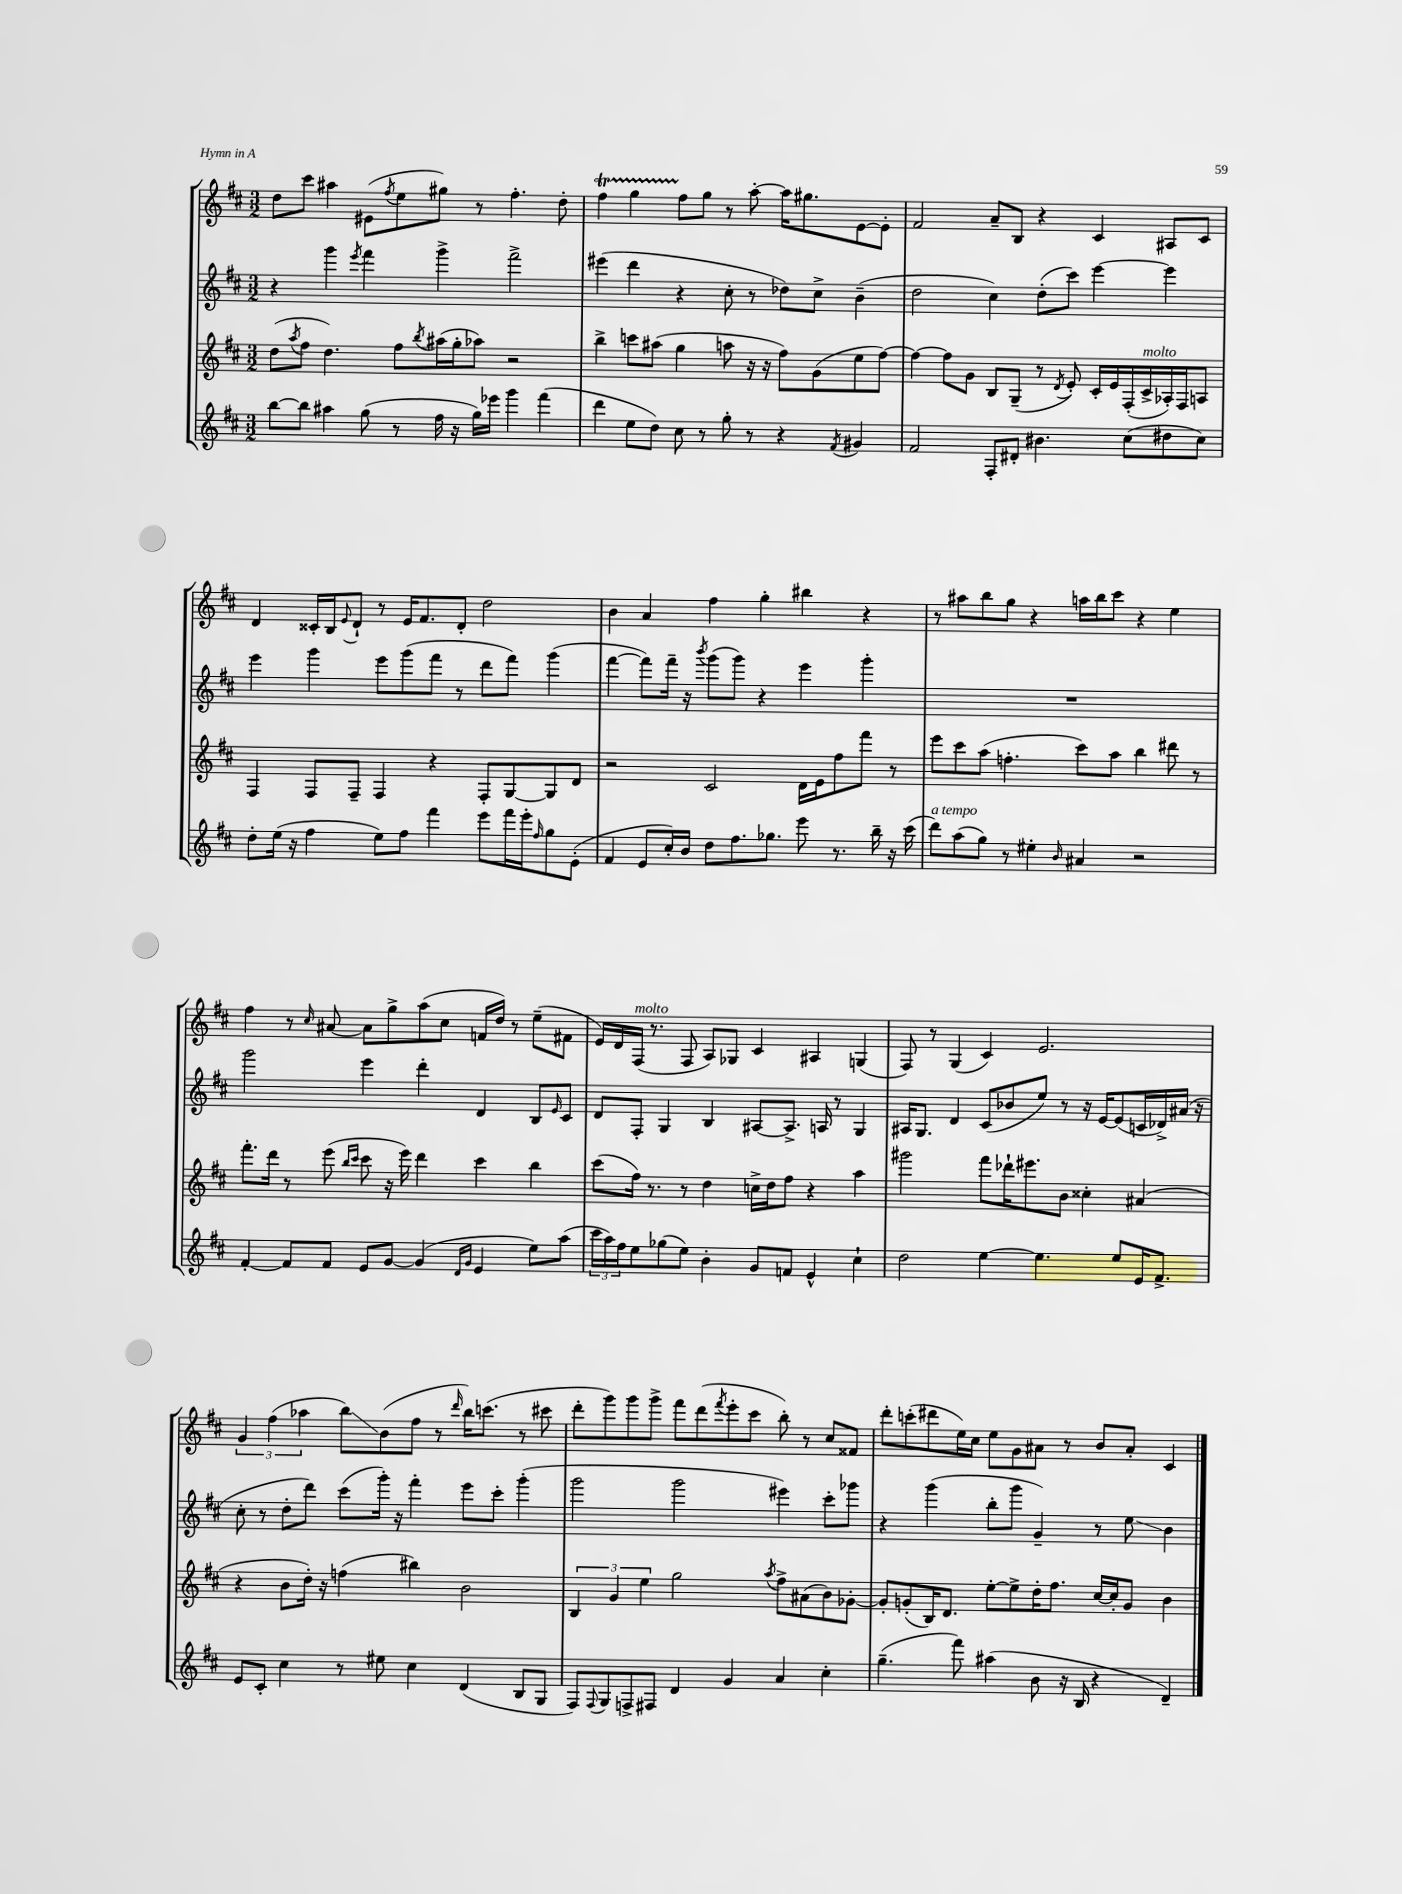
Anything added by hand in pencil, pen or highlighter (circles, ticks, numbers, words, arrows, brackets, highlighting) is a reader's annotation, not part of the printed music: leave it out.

**kern	**kern	**kern	**kern
*staff4	*staff3	*staff2	*staff1
*clefG2	*clefG2	*clefG2	*clefG2
*k[f#c#]	*k[f#c#]	*k[f#c#]	*k[f#c#]
*M3/2	*M3/2	*M3/2	*M3/2
[8bb	(8dd	4r	8dd
.	8qaa	.	.
8bb]	8ff#	.	8ccc#
4aa#	4.dd)	4ggg	4aa#
.	.	8qeee	.
(8gg	.	4fff#	(8e#
.	.	.	8qff#
8r	8ff#	.	8ee
.	8qbb	.	.
16ff#	(16aa#	4ggg^	8gg#)
16r	16gg'	.	.
16gg)	8aa-)	.	8r
16eee-	.	.	.
4ggg	2r	2fff#^	4.ff#'
(4fff#	.	.	.
.	.	.	8dd'
=	=	=	=
4ddd	4bb^	(4eee#	4ff#
8ee	8ccc	4ddd	4gg
8dd)	(8aa#	.	.
8cc#	4gg	4r	8ff#
8r	.	.	8gg
8gg'	8aa	8cc#'	8r
8r	16r	8r	[8aa'
.	16r	.	.
4r	8ff#)	8dd-)	16aa]
.	.	.	8.gg#
.	(8g	8cc#^	.
8qf#	.	.	.
4g#	8ee	(4b~	[8e
.	[8ff#)	.	8e']
=	=	=	=
2f#	4ff#_	2dd	2f#
.	8ff#]	.	.
.	8g	.	.
8F#'	8B	4cc#)	8a~
8d#'	(8G~	.	8B
4.b#	8r	(8dd'	4r
.	8qd	.	.
.	8e')	8ccc#)	.
.	16c#'	[4eee	4c#
.	16e	.	.
(8cc#	(16F#'	.	.
.	16c#^	.	.
8dd#	16A-')	4eee]	8A#
.	16F#	.	.
8cc#)	8A	.	8c#
=	=	=	=
8dd'	4F#	4eee	4d
(16ee	.	.	.
16r	.	.	.
4ff#	8F#	4ggg	16c##'
.	.	.	16B
.	.	.	8qqe
.	8F#~	.	8d`
8ee)	4F#	8eee	8r
8ff#	.	(8ggg	16e
.	.	.	8.f#
4fff#	4r	8fff#	.
.	.	8r	8d'
8eee	8F#'	8ddd	2dd
16fff#	[8G	8fff#)	.
16eee'	.	.	.
16qqff#	.	.	.
8gg	8G]	(4ggg	.
(8e'	8d	.	.
=	=	=	=
4f#	2r	[4fff#	4b
8e	.	8fff#])	4a
16cc#')	.	16fff#~	.
16b	.	16r	.
.	.	8qbbb	.
8dd	2c#	(8ggg	4ff#
8.ff#	.	8ggg)	.
.	.	4r	4gg'
8.gg-	.	.	.
8eee	16d	4eee	4bb#
.	16e	.	.
8.r	8ff#	.	.
.	8fff#	4ggg'	4r
16bb~	.	.	.
16r	8r	.	.
(16ccc#	.	.	.
=	=	=	=
8ddd)	8eee	1.r	8r
(8aa	8ccc#	.	8aa#
8gg)	(8aa	.	8bb
8r	4.ff'	.	8gg
4ee#'	.	.	4r
16qqb	.	.	.
4a#	8ccc#)	.	16aa
.	.	.	16bb
.	8aa	.	8ccc#
2r	4bb	.	4r
.	8ddd#	.	4ee
.	8r	.	.
=	=	=	=
[4f#'	8.fff#'	2ggg	4ff#
.	16ddd	.	.
8f#]	8r	.	8r
.	.	.	16qqcc#
8f#	(8eee	.	[8a#
.	16qqbb	.	.
.	16qqccc#	.	.
8e	8ccc#	4eee	8a#]
[8g	16r	.	8gg^
.	16eee)	.	.
(4g]	4ddd	4ddd'	(8aa
.	.	.	8cc#
16qqd	.	.	.
16qqg	.	.	.
4e	4ccc#	4d	16f
.	.	.	16dd)
.	.	.	8r
8ee)	4bb	8B	(8ee~
.	.	16qqe	.
(8aa	.	8c#	8f#
=	=	=	=
24ccc#	(8ccc#	8d	16e)
24aa)	.	.	.
.	.	.	16d
24ff#	.	.	.
8ee	16ff#)	8F#'	(16F#
.	8.r	.	8.r
(8gg-	.	4G	.
8ee)	8r	.	8F#
4b'	4dd	4B	8A)
.	.	.	8G-
8g	16cc^	[8A#	4c#
.	16dd	.	.
8f	8ff#	8.A#^]	.
4e^^	4r	.	4A#
.	.	16A	.
.	.	8r	.
4cc#`	4aa	4G	(4G
=	=	=	=
2dd	2ggg#	16A#	8F#)
.	.	8.G	.
.	.	.	8r
.	.	4d	(4G
[4ee	8fff#	(8c#	4c#)
.	16ddd-`	8b-	.
.	8.eee#	.	.
4.ee]	.	8ee)	2.e
.	8b	8r	.
.	4cc##'	16r	.
.	.	[16e	.
8ee	.	(8e]	.
16e	(4a#	16c	.
8.f#^	.	16d-^)	.
.	.	(16a#	.
.	.	16r	.
=	=	=	=
8e	4r	8cc#'	6g
8c#'	.	8r	.
.	.	.	(6ff#
4cc#	8b	8dd'	.
.	.	.	6aa-
.	16dd')	8ddd)	.
.	16r	.	.
8r	(4ff	(8ccc#	8bb)
8ee#	.	16ggg')	(8b
.	.	16r	.
4cc#	4bb#)	4fff#'	8ff#
.	.	.	8r
.	.	.	16qqddd
(4d	2b	8eee	16bb)
.	.	.	(8.ccc
.	.	8ccc#'	.
8B	.	(4ggg'	8r
8G	.	.	8ccc#
=	=	=	=
8F#)	6B	2ggg	8ddd'
8qqF#	.	.	.
8G	.	.	8ggg)
.	6g	.	.
8F^	.	.	8ggg
.	6ee	.	.
8F#	.	.	8ggg^
4d	2gg	2ggg	8fff#
.	.	.	(8ddd
.	.	.	8qfff#
4g	.	.	8eee'
.	.	.	8ccc#
.	8qaa	.	.
4a	8ff#^	4eee#)	8bb')
.	(8a#	.	8r
4cc#'	8b)	8ccc#'	8cc#
.	[8g-'	8ggg-	8f##
=	=	=	=
(4.gg~	8g-']	4r	8ddd'
.	(8g'	.	(8ccc'
.	16B)	(4ggg	8ddd#
.	8.d	.	.
8fff#)	.	.	16ee)
.	.	.	16cc#
(4aa#	[8ee'	8bb'	8ee
.	8ee^]	8ggg	8g
8b	16dd'	4g~)	8a#
.	8.ff#	.	.
16r	.	.	8r
16B	.	.	.
4r	[16cc#	8r	8b
.	16cc#']	.	.
.	8g	8ee	8a#'
4d~)	4b	4b	4c#
==	==	==	==
*-	*-	*-	*-
